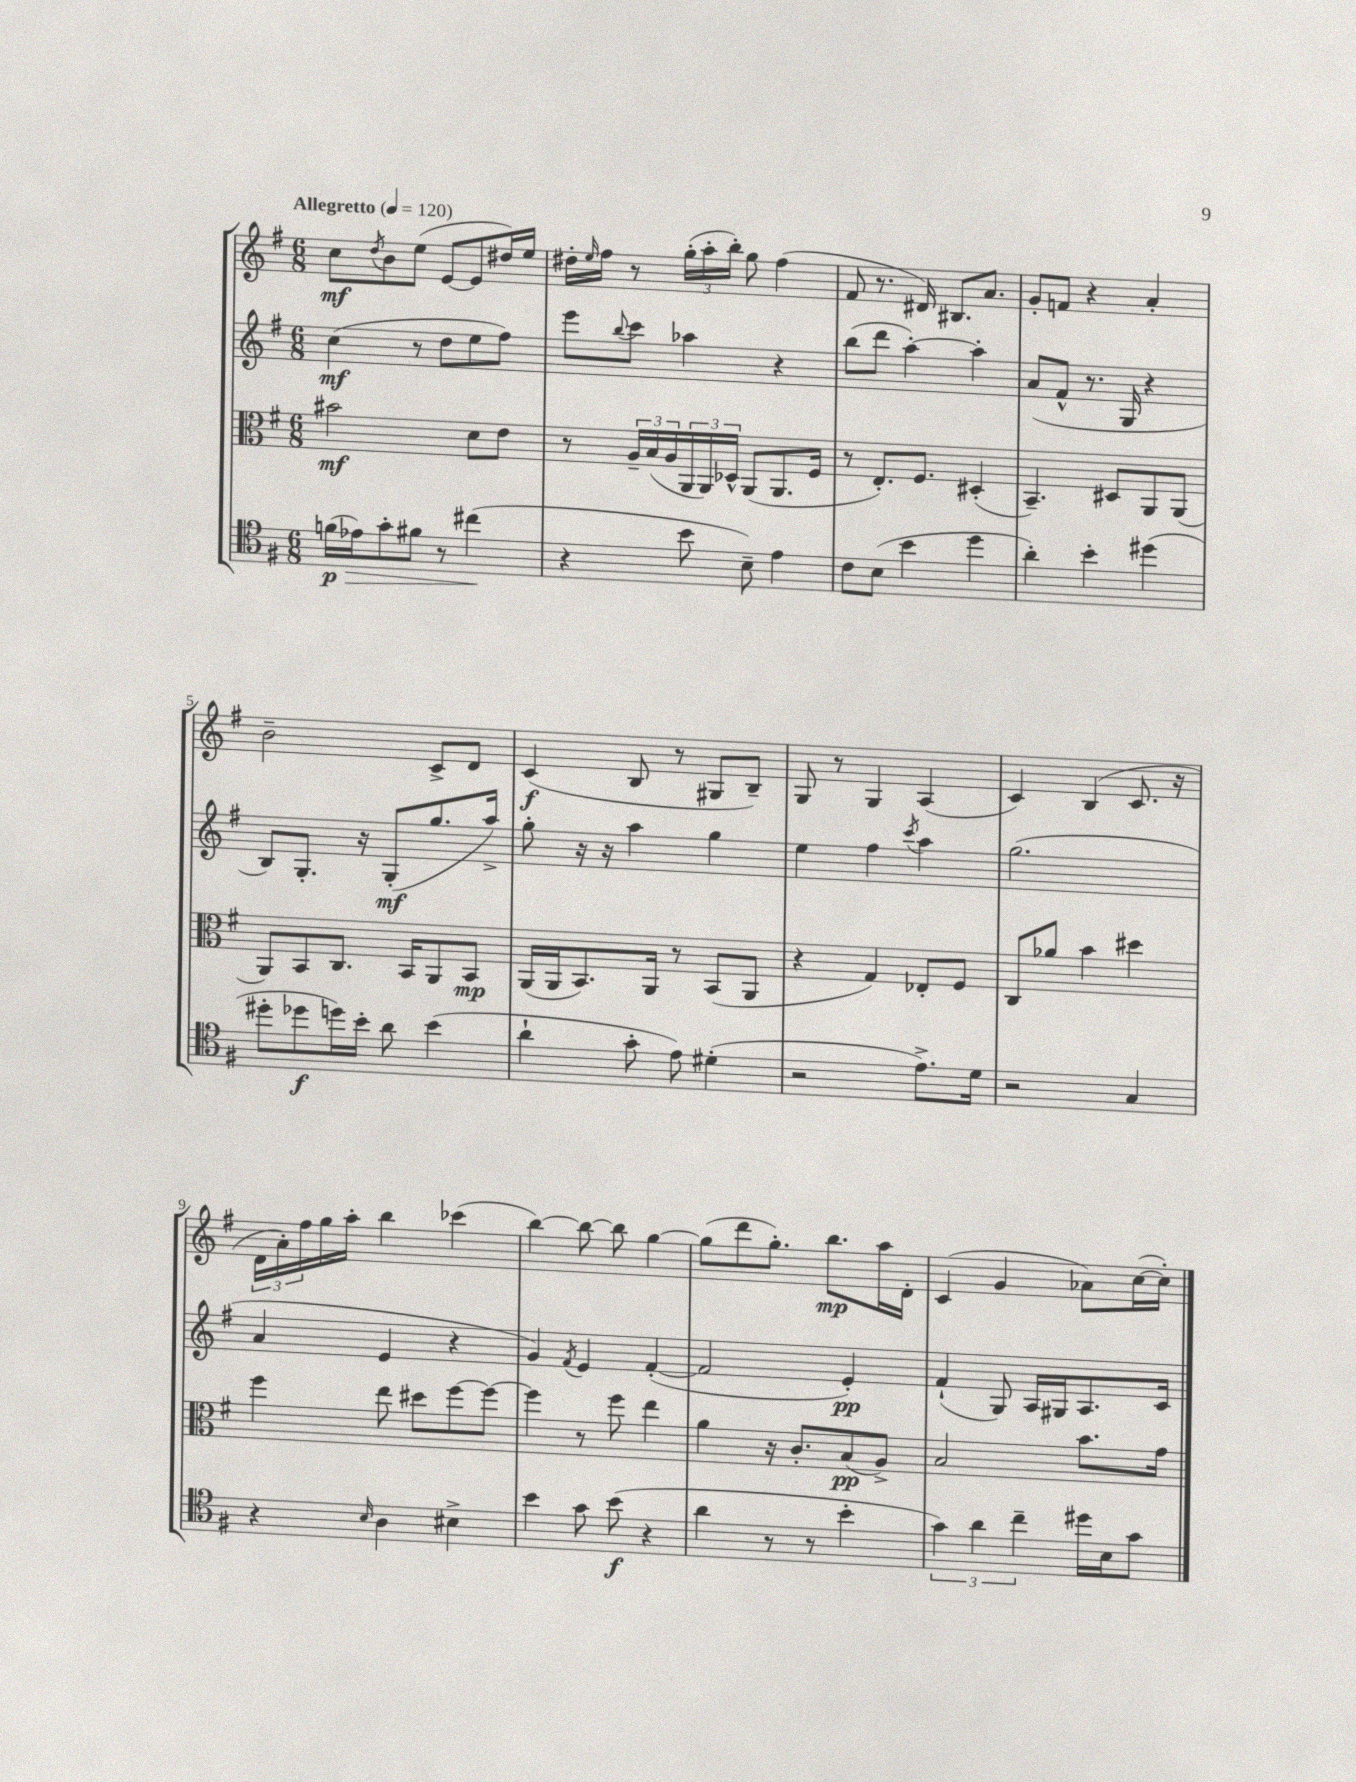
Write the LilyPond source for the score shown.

<<
\new StaffGroup <<
\new Staff = "s0" {
    \clef treble \key g \major \numericTimeSignature \time 6/8 \tempo "Allegretto" 4 = 120
    c''8\mf \acciaccatura { d''8 } b'8 e''8( e'8~ e'8 dis''16) e''16 |
    dis''16-. \grace { e''16 } fis''16 r8 \tuplet 3/2 { g''16-.( a''16-. b''16-.) } g''8 fis''4( |
    fis'8 r8. dis'16) bis8. a'8. |
    g'8-. f'8 r4 a'4-. |
    b'2-- c'8-> d'8 |
    c'4\f( b8 r8 gis8 b8--) |
    g8 r8 g4 a4( |
    c'4) b4( c'8. r16 |
    \tuplet 3/2 { d'16 a'16-.) fis''16 } g''16 a''16-. b''4 ces'''4( |
    b''4~) b''8~ b''8 g''4~ |
    g''8( d'''8 g''8.-.) b''8.\mp a''16 d'16-. |
    c'4( g'4 aes'8) c''16~( c''16-.) \bar "|." |
}
\new Staff = "s1" {
    \clef treble \key g \major \numericTimeSignature \time 6/8
    c''4\mf( r8 d''8 e''8 fis''8) |
    e'''8 \appoggiatura { b''8 } c'''8 aes''4 r4 |
    b''8( d'''8 a''4~-.) a''4-. |
    a'8( fis'8-^ r8. g16 r4 |
    b8) g8.-. r16 g8-.\mf( g''8. a''16->) |
    g''8-. r16 r16 a''4 g''4 |
    e''4 fis''4 \acciaccatura { c'''8 } a''4 |
    g''2.( |
    a'4 e'4 r4 |
    g'4) \acciaccatura { fis'8 } e'4 fis'4~-.( |
    fis'2 e'4-.\pp) |
    fis'4-!( g8) a16 gis16 a8. c'16 \bar "|." |
}
\new Staff = "s2" {
    \clef alto \key g \major \numericTimeSignature \time 6/8
    bis'2\mf d'8 e'8 |
    r8 \tuplet 3/2 { a16-- b16( a16 } \tuplet 3/2 { a,16 a,16) des16-^ } a,8( a,8. fis16 |
    r8 e8.-.) fis8. dis4-.( |
    b,4.--) dis8 a,8 a,8( |
    a,8) b,8 c8. b,16 a,8 b,8\mp |
    a,16( a,16 b,8.) a,16 r8 b,8( a,8 |
    r4 g4) ees8-. fis8 |
    c8 aes'8 b'4 dis''4 |
    fis''4 e''8 dis''8 fis''8~ fis''8~ |
    fis''4 r8 fis''8 e''4 |
    a'4 r16 c'8.-. b8\pp( a8->) |
    b2 b'8. g'16 \bar "|." |
}
\new Staff = "s3" {
    \clef tenor \key g \major \numericTimeSignature \time 6/8
    f'16\p\>( ees'16) g'8-. fis'8 r8 cis''4\!( |
    r4 b'8 b8--) e'4 |
    c'8 b8( b'4 d''4 |
    a'4-.) b'4-. dis''4( |
    dis''8-. des''8\f d''16) b'16-. a'8 b'4( |
    a'4-! g'8-. e'8) dis'4-.( |
    r2 e'8.->) d'16 |
    r2 g4 |
    r4 \grace { b16 } a4 bis4-> |
    b'4 g'8 b'8\f( r4 |
    a'4 r8 r8 b'4-. |
    \tuplet 3/2 { g'4) a'4 c''4-- } dis''16 b16 g'8 \bar "|." |
}
>>
>>
